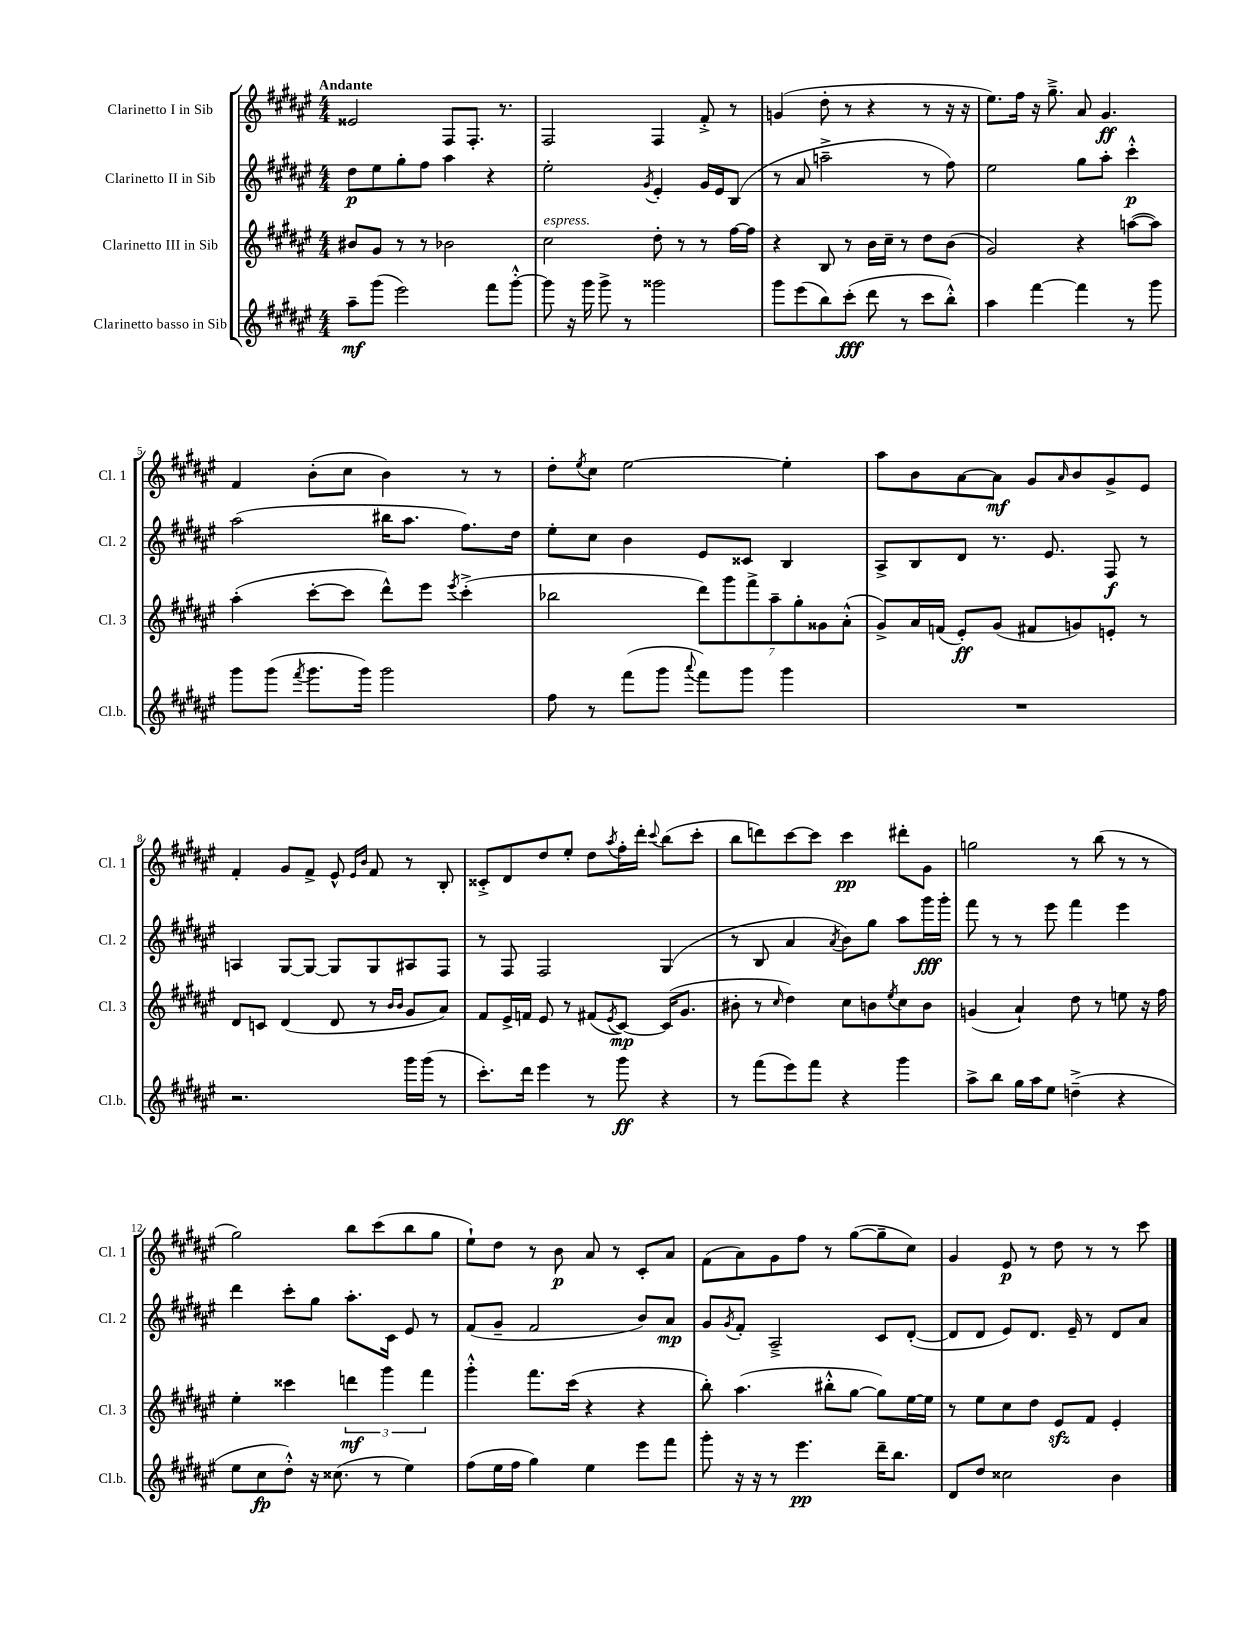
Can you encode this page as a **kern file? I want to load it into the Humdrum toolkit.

**kern	**kern	**kern	**kern
*staff4	*staff3	*staff2	*staff1
*clefG2	*clefG2	*clefG2	*clefG2
*k[f#c#g#d#a#e#]	*k[f#c#g#d#a#e#]	*k[f#c#g#d#a#e#]	*k[f#c#g#d#a#e#]
*M4/4	*M4/4	*M4/4	*M4/4
8aa#~\L	8b#/L	8dd#\L	2e##/
(8ggg#\J	8g#/J	8ee#\	.
2eee#\)	8r	8gg#'\	.
.	8r	8ff#\J	.
.	2b-\	4aa#\	8F#/L
.	.	.	8.F#'/J
8fff#\L	.	4r	.
.	.	.	8.r
[8ggg#'^^\J	.	.	.
=	=	=	=
8ggg#\]	2cc#\	2ee#'\	2F#/
16r	.	.	.
16ggg#\	.	.	.
8ggg#^\	.	.	.
8r	.	.	.
.	.	8qg#/	.
2ggg##\	8dd#'\	4e#'/	4F#/
.	8r	.	.
.	8r	16g#/LL	8f#'^/
.	.	16e#/J	.
.	[16ff#\LL	(8B/J	8r
.	16ff#\]JJ	.	.
=	=	=	=
8ggg#\L	4r	8r	(4g/
(8eee#\	.	8a#/	.
8bb\)	8B/	2aa~^\	8dd#'\
(8ccc#'\J	8r	.	8r
8ddd#\	16b\LL	.	4r
.	16cc#~\JJ	.	.
8r	8r	.	.
8ccc#\L	8dd#\L	8r	8r
8bb'^^\J)	(8b\J	8ff#\)	16r
.	.	.	16r
=	=	=	=
4aa#\	2g#/)	2ee#\	8.ee#\L)
.	.	.	16ff#\Jk
[4fff#\	.	.	16r
.	.	.	8.gg#~^\
4fff#\]	4r	8gg#\L	8a#/
.	.	8aa#'\J	4.g#/
8r	([8aa\L	4ccc#'^^\	.
8ggg#\	8aa\]J)	.	.
=	=	=	=
8ggg#\L	(4aa#'\	(2aa#\	4f#/
(8ggg#\J	.	.	.
8qfff#/	.	.	.
8.ggg#\L	[8ccc#'\L	.	(8b'\L
.	8ccc#\]J	.	8cc#\J
16ggg#\Jk)	.	.	.
2ggg#\	8ddd#^^\L)	16bb#\LK	4b\)
.	.	8.aa#\J	.
.	8eee#\J	.	.
.	8qeee#/	.	.
.	(4ccc#'^\	8.ff#\L)	8r
.	.	.	8r
.	.	16dd#\Jk	.
=	=	=	=
8ff#\	2bb-\	8ee#'\L	8dd#'\L
.	.	.	8qee#/
8r	.	8cc#\J	8cc#\J
(8fff#\L	.	4b\	[2ee#\
8ggg#\J	.	.	.
8qqaaa#/	.	.	.
8fff#\L)	14ddd#\L)	8e#/L	.
.	14ggg#\	.	.
8ggg#\J	.	8c##/J	.
.	14fff#^\	.	.
.	14aa#~\	.	.
4ggg#\	.	4B/	4ee#'\]
.	14gg#'\	.	.
.	14g##\	.	.
.	(14a#'^^\J	.	.
=	=	=	=
1r	8g#^/L)	8A#^/L	8aa#\L
.	16a#/L	8B/	8b\
.	(16f/JJ	.	.
.	8e#'/L)	8d#/J	[8a#\
.	(8g#/J	8.r	8a#\]J
.	8f#/L	.	8g#/L
.	.	8.e#/	.
.	.	.	16qqa#/
.	8g/)	.	8b/
.	8e'/J	8F#/	8g#^/
.	8r	8r	8e#/J
=	=	=	=
2.r	8d#/L	4A/	4f#'/
.	8c/J	.	.
.	(4d#/	[8G#/L	8g#/L
.	.	8G#/_J	8f#^/J
.	8d#/	8G#/]L	8e#^^/
.	.	.	16qqe#/LL
.	.	.	16qqb/JJ
.	8r	8G#/	8f#/
.	16qqb/LL	.	.
.	16qqb/JJ	.	.
16ggg#\LL	8g#/L	8A#/	8r
(16ggg#\JJ	.	.	.
8r	8a#/J)	8F#/J	8B'/
=	=	=	=
8.ccc#'\L)	8f#/L	8r	8c##'^/L
.	16e#^/L	8F#/	8d#/
16ddd#\Jk	16f/JJ	.	.
4eee#\	8e#/	2F#/	8dd#/
.	8r	.	8ee#'/J
8r	(8f#/L	.	8dd#\L
.	8qe#/	.	8qaa#/
8ggg#\	[8c#/J)	.	16ff#'\L
.	.	.	16ddd#'\JJ
.	.	.	8qqccc#/
4r	(16c#/]LK	(4G#/	(8bb\L
.	8.g#/J	.	.
.	.	.	8ccc#'\J
=	=	=	=
8r	8b#'\	8r	8bb\L
(8fff#\L	8r	8B/	8ddd\)
.	16qqcc#/	.	.
8eee#\)	4dd#\)	4a#/	[8ccc#\
8fff#\J	.	.	8ccc#\]J
.	.	8qa#/	.
4r	8cc#\L	8b\L)	4ccc#\
.	8b\	8gg#\J	.
.	8qee#/	.	.
4ggg#\	8cc#\	8aa#\L	8ddd#'\L
.	8b\J	16ggg#\L	8g#\J
.	.	16ggg#'\JJ	.
=	=	=	=
8aa#^\L	(4g/	8fff#\	2gg\
8bb\J	.	8r	.
16gg#\LL	4a#`/)	8r	.
16aa#\J	.	.	.
8ee#\J	.	8eee#\	.
(4dd~^\	8dd#\	4fff#\	8r
.	8r	.	(8bb\
4r	8ee\	4eee#\	8r
.	16r	.	8r
.	16ff#\	.	.
=	=	=	=
8ee#\L	4ee#'\	4ddd#\	2gg#\)
8cc#\	.	.	.
8dd#'^^\J)	4ccc##\	8ccc#'\L	.
16r	.	8gg#\J	.
(8.cc##\	.	.	.
.	6ddd\	8.aa#'\L	8bb\L
8r	.	.	(8ccc#\
.	6ggg#\	.	.
.	.	16c#\Jk	.
4ee#\)	.	8e#/	8bb\
.	6fff#\	.	.
.	.	8r	8gg#\J
=	=	=	=
(8ff#\L	4ggg#'^^\	(8f#/L	8ee#`\L)
16ee#\L	.	8g#~/J	8dd#\J
16ff#\JJ	.	.	.
4gg#\)	8.fff#\L	2f#/	8r
.	.	.	8b\
.	(16ccc#\Jk	.	.
4ee#\	4r	.	8a#/
.	.	.	8r
8eee#\L	4r	8b/L)	8c#'/L
8fff#\J	.	8a#/J	8a#/J
=	=	=	=
8ggg#'\	8bb'\)	8g#/L	(8f#\L
.	.	8qg#/	.
16r	(4.aa#\	8f#'/J	8a#\)
16r	.	.	.
8r	.	2A#~^/	8g#\
4.eee#\	.	.	8ff#\J
.	8bb#'^^\L	.	8r
.	[8gg#\J	.	([8gg#\L
16ddd#~\LK	8gg#\]L)	8c#/L	8gg#~\]
8.bb\J	.	.	.
.	[16ee#\L	([8d#'/J	8cc#\J)
.	16ee#\]JJ	.	.
=	=	=	=
8d#/L	8r	8d#/]L	4g#/
8dd#/J	8ee#\L	8d#/J	.
2cc##\	8cc#\	8e#/L)	8e#/
.	8dd#\J	8.d#/J	8r
.	8e#/L	.	8dd#\
.	.	16e#~/	.
.	8f#/J	8r	8r
4b\	4e#'/	8d#/L	8r
.	.	8a#/J	8ccc#\
==	==	==	==
*-	*-	*-	*-
